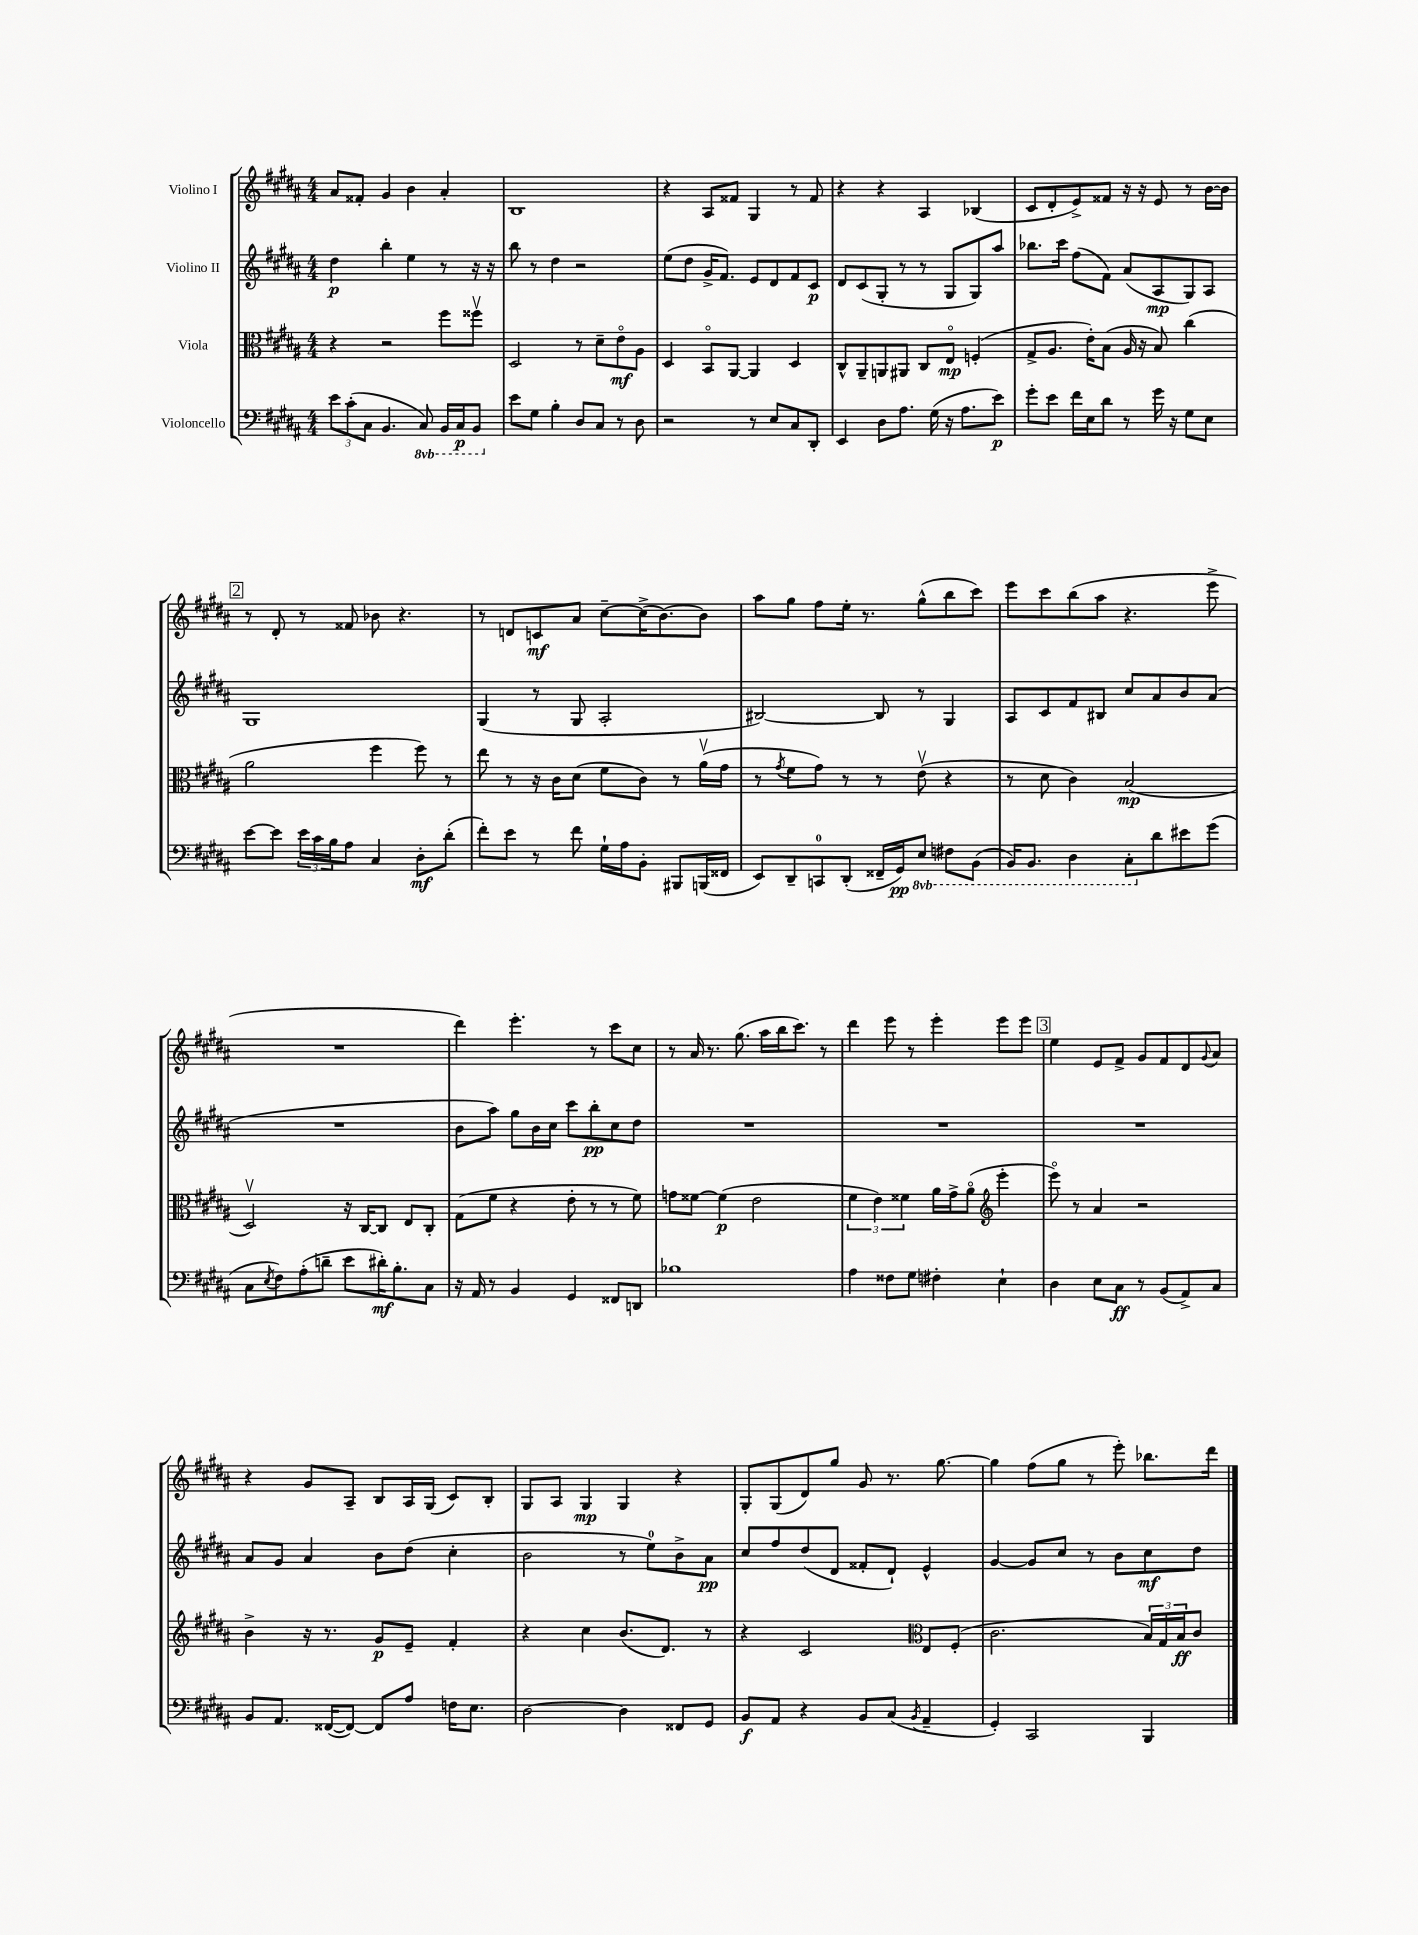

**kern	**kern	**kern	**kern
*staff4	*staff3	*staff2	*staff1
*clefF4	*clefC3	*clefG2	*clefG2
*k[f#c#g#d#a#]	*k[f#c#g#d#a#]	*k[f#c#g#d#a#]	*k[f#c#g#d#a#]
*M4/4	*M4/4	*M4/4	*M4/4
12e	4r	4dd#	8a#
(12c#'	.	.	.
.	.	.	8f##'
12C#	.	.	.
4.BB	2r	4bb'	4g#
.	.	4ee	4b
8CC#)	.	.	.
16BBB	8ff#	8r	4a#'
16CC#	.	.	.
8BBB	8ff##v	16r	.
.	.	16r	.
=	=	=	=
8e	2D#	8bb	1B
8G#	.	8r	.
4B'	.	4dd#	.
8D#	8r	2r	.
8C#	8d#~	.	.
8r	8eo	.	.
8D#	8A#	.	.
=	=	=	=
2r	4D#	(8ee	4r
.	.	8dd#	.
.	8BBo	16g#^	8A#
.	.	8.f#)	.
.	[8AA#	.	8f##
8r	4AA#]	8e	4G#
8E	.	8d#	.
8C#	4D#	8f#	8r
8DD#'	.	8c#	8f##
=	=	=	=
4EE	8C#^^	8d#	4r
.	8AA#~	(8c#	.
8D#	8AA	8G#'	4r
8.A#	8AA#	8r	.
.	8C#	8r	4A#
(16G#	.	.	.
16r	8Eo	8G#	.
8.A#	.	.	.
.	(4F'	8G#)	(4B-
8e)	.	8aa#	.
=	=	=	=
8g#'	8G#^	8.bb-	8c#
8e	8.A#	.	8d#'
.	.	16ccc#	.
16f#	.	(8ff#	8e^)
16E	16e')	.	.
8d#	(8B	8f#)	8f##
8r	16A#	(8a#	16r
.	16r	.	16r
16g#	8B)	8A#	8e
16r	.	.	.
8G#	(4cc#	8G#)	8r
8E	.	8A#	[16b
.	.	.	16b]
=	=	=	=
[8e	2a#	1G#	8r
8e]	.	.	8d#'
24e	.	.	8r
24c#	.	.	.
24B	.	.	.
8A#	.	.	8f##
4C#	4ff#	.	8b-
.	.	.	4.r
8D#'	8ff#)	.	.
(8d#'	8r	.	.
=	=	=	=
8f#')	8ee	(4G#	8r
8e	8r	.	8d
8r	16r	8r	8c
.	16c#	.	.
8f#	(8d#	8G#	8a#
16G#`	8f#	2A#'	[8cc#~
16A#	.	.	.
8BB'	8c#)	.	(16cc#^]
.	.	.	[8.b)
8BBB#	8r	.	.
(16BBB	(16a#v	.	8b]
16FF##	16g#	.	.
=	=	=	=
8EE)	8r	[2B#)	8aa#
.	8qg#	.	.
8DD#~	8f#	.	8gg#
8CC	8g#)	.	8ff#
(8DD#'	8r	.	16ee'
.	.	.	8.r
16FF##~	8r	8B#]	.
16GG#)	.	.	.
8EE	(8ev	8r	(8gg#^^
8FF#	4r	4G#	8bb
(8BBB	.	.	8ccc#)
=	=	=	=
16BBB)	8r	8A#	8eee
8.BBB	.	.	.
.	8d#	8c#	8ccc#
4DD#	4c#)	8f#	(8bb
.	.	8B#	8aa#
8CC#'	(2B	8cc#	4.r
8d#	.	8a#	.
8e#	.	8b	.
(8g#	.	(8a#	8eee^
=	=	=	=
8C#	2D#v)	1r	1r
8qE	.	.	.
8F#)	.	.	.
(8A#'	.	.	.
8d~	.	.	.
8e	16r	.	.
.	[16C#	.	.
16d#')	8C#]	.	.
8.B'	.	.	.
.	8E	.	.
8C#	8C#'	.	.
=	=	=	=
16r	(8G#	8b	4ddd#)
16AA#	.	.	.
8r	8f#	8aa#)	.
4BB	4r	8gg#	4.eee'
.	.	16b	.
.	.	16cc#	.
4GG#	8e'	8ccc#	.
.	8r	8bb'	8r
8FF##	8r	8cc#	8ccc#
8DD	8f#)	8dd#	8cc#
=	=	=	=
1B-	8g	1r	8r
.	[8f##	.	16a#
.	.	.	8.r
.	(4f##]	.	.
.	.	.	(8.gg#
.	2e	.	.
.	.	.	16aa#
.	.	.	16bb
.	.	.	8.ccc#)
.	.	.	8r
=	=	=	=
4A#	6f#	1r	4ddd#
.	6e)	.	.
8F##	.	.	8eee
.	6f##	.	.
8G#	.	.	8r
4F#'	16a#	.	4eee'
.	16g#^	.	.
.	(8a#o	.	.
*	*clefG2	*	*
4E`	4eee'	.	8eee
.	.	.	8eee
=	=	=	=
4D#	8eeeo)	1r	4ee
.	8r	.	.
8E	4a#	.	8e
8C#	.	.	8f#^
8r	2r	.	8g#
(8BB	.	.	8f#
8AA#^)	.	.	8d#
.	.	.	8qqg#
8C#	.	.	8a#
=	=	=	=
8BB	4b^	8a#	4r
8.AA#	.	8g#	.
.	16r	4a#	8g#
([16FF##	8.r	.	.
8FF##_)	.	.	8A#~
8FF##]	8g#	8b	8B
8A#	8e~	(8dd#	16A#
.	.	.	(16G#
16F	4f#'	4cc#'	8c#)
8.E	.	.	.
.	.	.	8B'
=	=	=	=
[2D#	4r	2b	8G#
.	.	.	8A#
.	4cc#	.	4G#
4D#]	(8.b	8r	4G#
.	.	8ee)	.
.	8.d#)	.	.
8FF##	.	8b^	4r
8GG#	8r	8a#	.
=	=	=	=
8BB	4r	8cc#	8G#'
8AA#	.	8ff#	(8G#
4r	2c#	(8dd#	8d#)
.	.	8d#	8gg#
8BB	.	8f##'	8g#
(8C#	.	8d#`)	8.r
*	*clefC3	*	*
8qBB	.	.	.
4AA#~	8E	4e^^	.
.	.	.	[8.gg#
.	(8F#'	.	.
=	=	=	=
4GG#')	2.c#	[4g#	4gg#]
2CC#	.	8g#]	(8ff#
.	.	8cc#	8gg#
.	.	8r	8r
.	.	8b	8eee')
4BBB	24B)	8cc#	8.bb-
.	24G#	.	.
.	24B	.	.
.	8c#	8dd#	.
.	.	.	16ddd#
==	==	==	==
*-	*-	*-	*-
